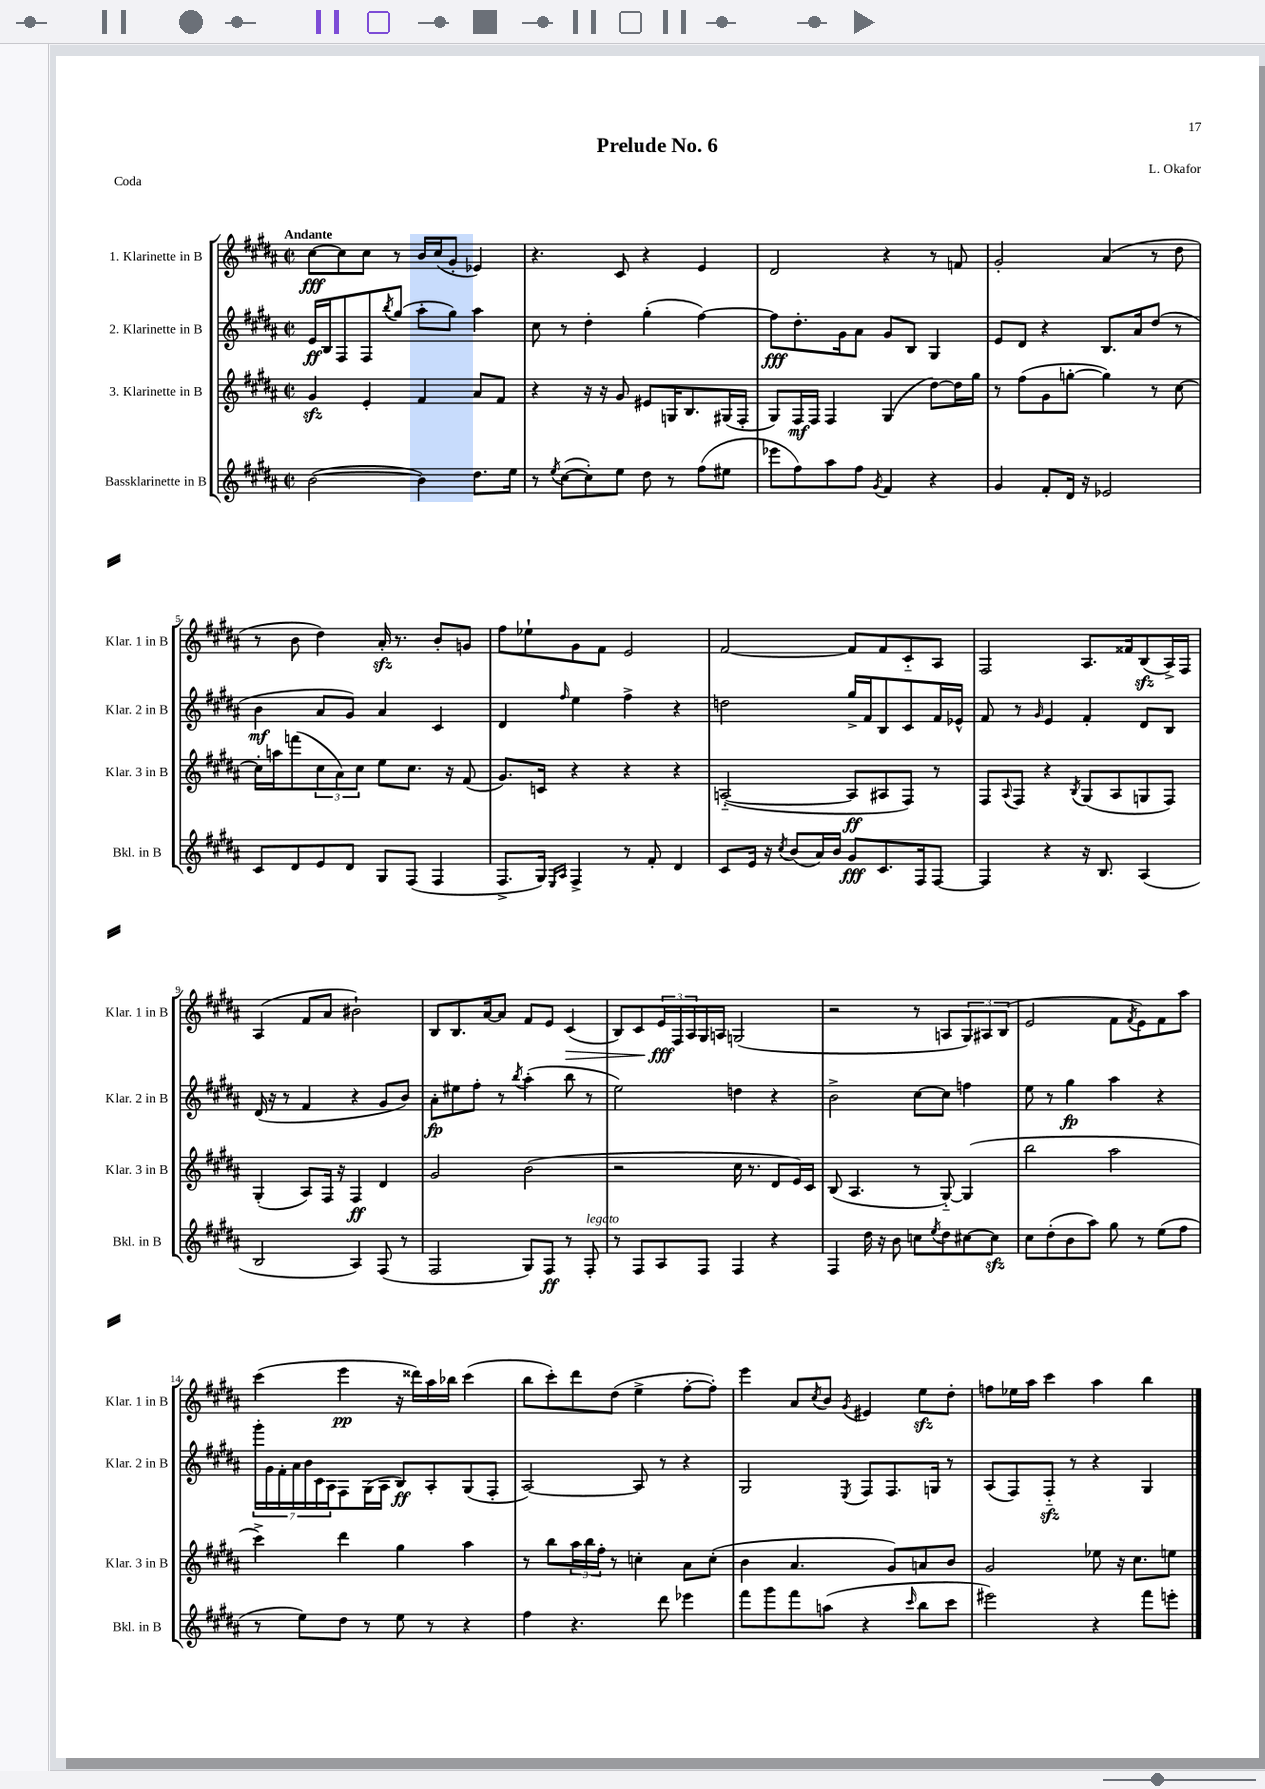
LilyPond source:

\header { title = "Prelude No. 6" composer = "L. Okafor" piece = "Coda" }
<<
\new StaffGroup <<
\new Staff = "s0" \with { instrumentName = "1. Klarinette in B" shortInstrumentName = "Klar. 1 in B" } {
    \clef treble \key b \major \defaultTimeSignature \time 2/2 \tempo "Andante"
    cis''8~\fff cis''8 cis''8 r8 b'16 cis''16( gis'8-. ees'4) |
    r4. cis'8 r4 e'4 |
    dis'2 r4 r8 f'8 |
    gis'2-. ais'4( r8 dis''8 |
    r8 b'8 dis''4) ais'16-.\sfz r8. b'8-. g'8 |
    fis''8 ees''8-! gis'8 fis'8 e'2 |
    fis'2~ fis'8 fis'8 cis'8-_ ais8 |
    fis2 ais8. fisis'16 b8\sfz( ais16->) fis16 |
    ais4( fis'8 ais'8 bis'2-!) |
    b8 b8. ais'16~ ais'8 fis'8 e'8 cis'4\>( |
    b8) cis'8 \tuplet 3/2 { e'16\fff\! fis16 ais16 } gis16 a16 g2( |
    r2 r8 a8 \tuplet 3/2 { gis8) ais8 b8( } |
    e'2 fis'8 \acciaccatura { fis'8 } e'8) fis'8 ais''8 |
    cis'''4( e'''4\pp r16 disis'''16) ais''16 bes''16 cis'''4( |
    b''8 cis'''8-.) dis'''8 dis''8( e''4-> fis''8~-. fis''8-.) |
    e'''4 ais'8 \acciaccatura { cis''8 } b'8 \acciaccatura { gis'8 } eis'4 e''8\sfz dis''8-. |
    f''8 ees''16 ais''16 cis'''4 ais''4 b''4 \bar "|." |
}
\new Staff = "s1" \with { instrumentName = "2. Klarinette in B" shortInstrumentName = "Klar. 2 in B" } {
    \clef treble \key b \major \defaultTimeSignature \time 2/2
    e'16\ff b16 fis8 fis8 \acciaccatura { b''8 } gis''8( ais''8-. gis''8) ais''4 |
    cis''8 r8 dis''4-. gis''4-.( fis''4~) |
    fis''8\fff dis''8.-. gis'16 ais'8 gis'8 b8 gis4 |
    e'8 dis'8 r4 b8. ais'16 dis''8( r8 |
    b'4\mf ais'8 gis'8) ais'4 cis'4 |
    dis'4 \grace { fis''16 } e''4 fis''4-> r4 |
    d''2 gis''16-> fis'16 b8 cis'8 fis'16 ees'16-^ |
    fis'8 r8 \grace { gis'16 } e'4 fis'4-. dis'8 b8 |
    dis'16( r16 r8 fis'4 r4 gis'8 b'8) |
    ais'8-.\fp eis''8 fis''8-. r8 \acciaccatura { b''8 } ais''4-.( b''8 r8 |
    e''2) d''4 r4 |
    b'2-> cis''8~ cis''8 f''4 |
    e''8 r8 gis''4\fp ais''4 r4 |
    \tuplet 7/4 { gis'''16-. gis'16 fis'16-. ais'16 b'16 cis'16 ais16 } fis8 gis16( ais16 b8\ff) ais8-. gis8( fis8-. |
    ais2~) ais8 r8 r4 |
    gis2 \acciaccatura { e8 } fis8 fis8. g16 r8 |
    ais8( fis8) fis8-_\sfz r8 r4 gis4 \bar "|." |
}
\new Staff = "s2" \with { instrumentName = "3. Klarinette in B" shortInstrumentName = "Klar. 3 in B" } {
    \clef treble \key b \major \defaultTimeSignature \time 2/2
    gis'4\sfz e'4-. fis'4 ais'8 fis'8 |
    r4 r16 r16 gis'8 eis'8 g16 b8. gis16( fis16-. |
    gis8) fis16\mf fis16 fis4 gis4( dis''8~) dis''16 gis''16 |
    r8 fis''8( gis'8 g''8~-. g''4) r8 cis''8~ |
    cis''16-. a''16 f'''8( \tuplet 3/2 { cis''8 ais'8) cis''8 } e''8 cis''8. r16 fis'8( |
    gis'8.) c'16 r4 r4 r4 |
    a2~-_( a8\ff ais8 fis8) r8 |
    fis8 \appoggiatura { ais8 } fis8 r4 \acciaccatura { b8 } gis8( ais8 g8 fis8) |
    gis4-.( ais8) fis16 r16 fis4\ff dis'4 |
    gis'2 b'2( |
    r2 cis''16 r8. dis'8 e'16) cis'16 |
    b8( ais4. r8 gis8~-_) gis4( |
    b''2 ais''2 |
    cis'''4->) dis'''4 gis''4 ais''4 |
    r8 b''8 \tuplet 3/2 { ais''16 b''16 fis''16-. } r8 c''4-. ais'8 c''8-.( |
    b'4 ais'4. gis'8) a'8 b'8 |
    gis'2 ees''8 r16 cis''8. e''8 \bar "|." |
}
\new Staff = "s3" \with { instrumentName = "Bassklarinette in B" shortInstrumentName = "Bkl. in B" } {
    \clef treble \key b \major \defaultTimeSignature \time 2/2
    b'2~( b'4) dis''8. e''16 |
    r8 \acciaccatura { e''8 } cis''8~( cis''8-.) e''8 dis''8 r8 fis''8( eis''8 |
    ees'''8 fis''8) ais''8 fis''8 \acciaccatura { gis'8 } fis'4 r4 |
    gis'4 fis'8-. dis'16 r16 ees'2 |
    cis'8 dis'8 e'8 dis'8 gis8 fis8( fis4 |
    fis8.-> gis16) \grace { e16 ais16 } fis4-> r8 fis'8-. dis'4 |
    cis'8 e'16 r16 \acciaccatura { cis''8 } b'8( ais'16) b'16 gis'8\fff cis'8. fis16 fis8~ |
    fis4 r4 r16 b8. ais4( |
    b2 ais4) fis8( r8 |
    fis2 gis8) fis8\ff r8 fis8-.^\markup { \italic "legato" } |
    r8 fis8 ais8 fis8 fis4 r4 |
    fis4 dis''16 r16 b'8 c''8 \acciaccatura { e''8 } dis''8 cis''8~ cis''8\sfz |
    cis''8 dis''8-.( b'8 ais''8) gis''8 r8 e''8( fis''8 |
    r8 e''8) dis''8 r8 e''8 r8 r4 |
    fis''4 r4. dis'''8 ees'''4 |
    fis'''8 gis'''8 fis'''8 a''8( r4 \grace { cis'''16 } b''8 cis'''8 |
    eis'''2) r4 fis'''8 e'''8-. \bar "|." |
}
>>
>>
